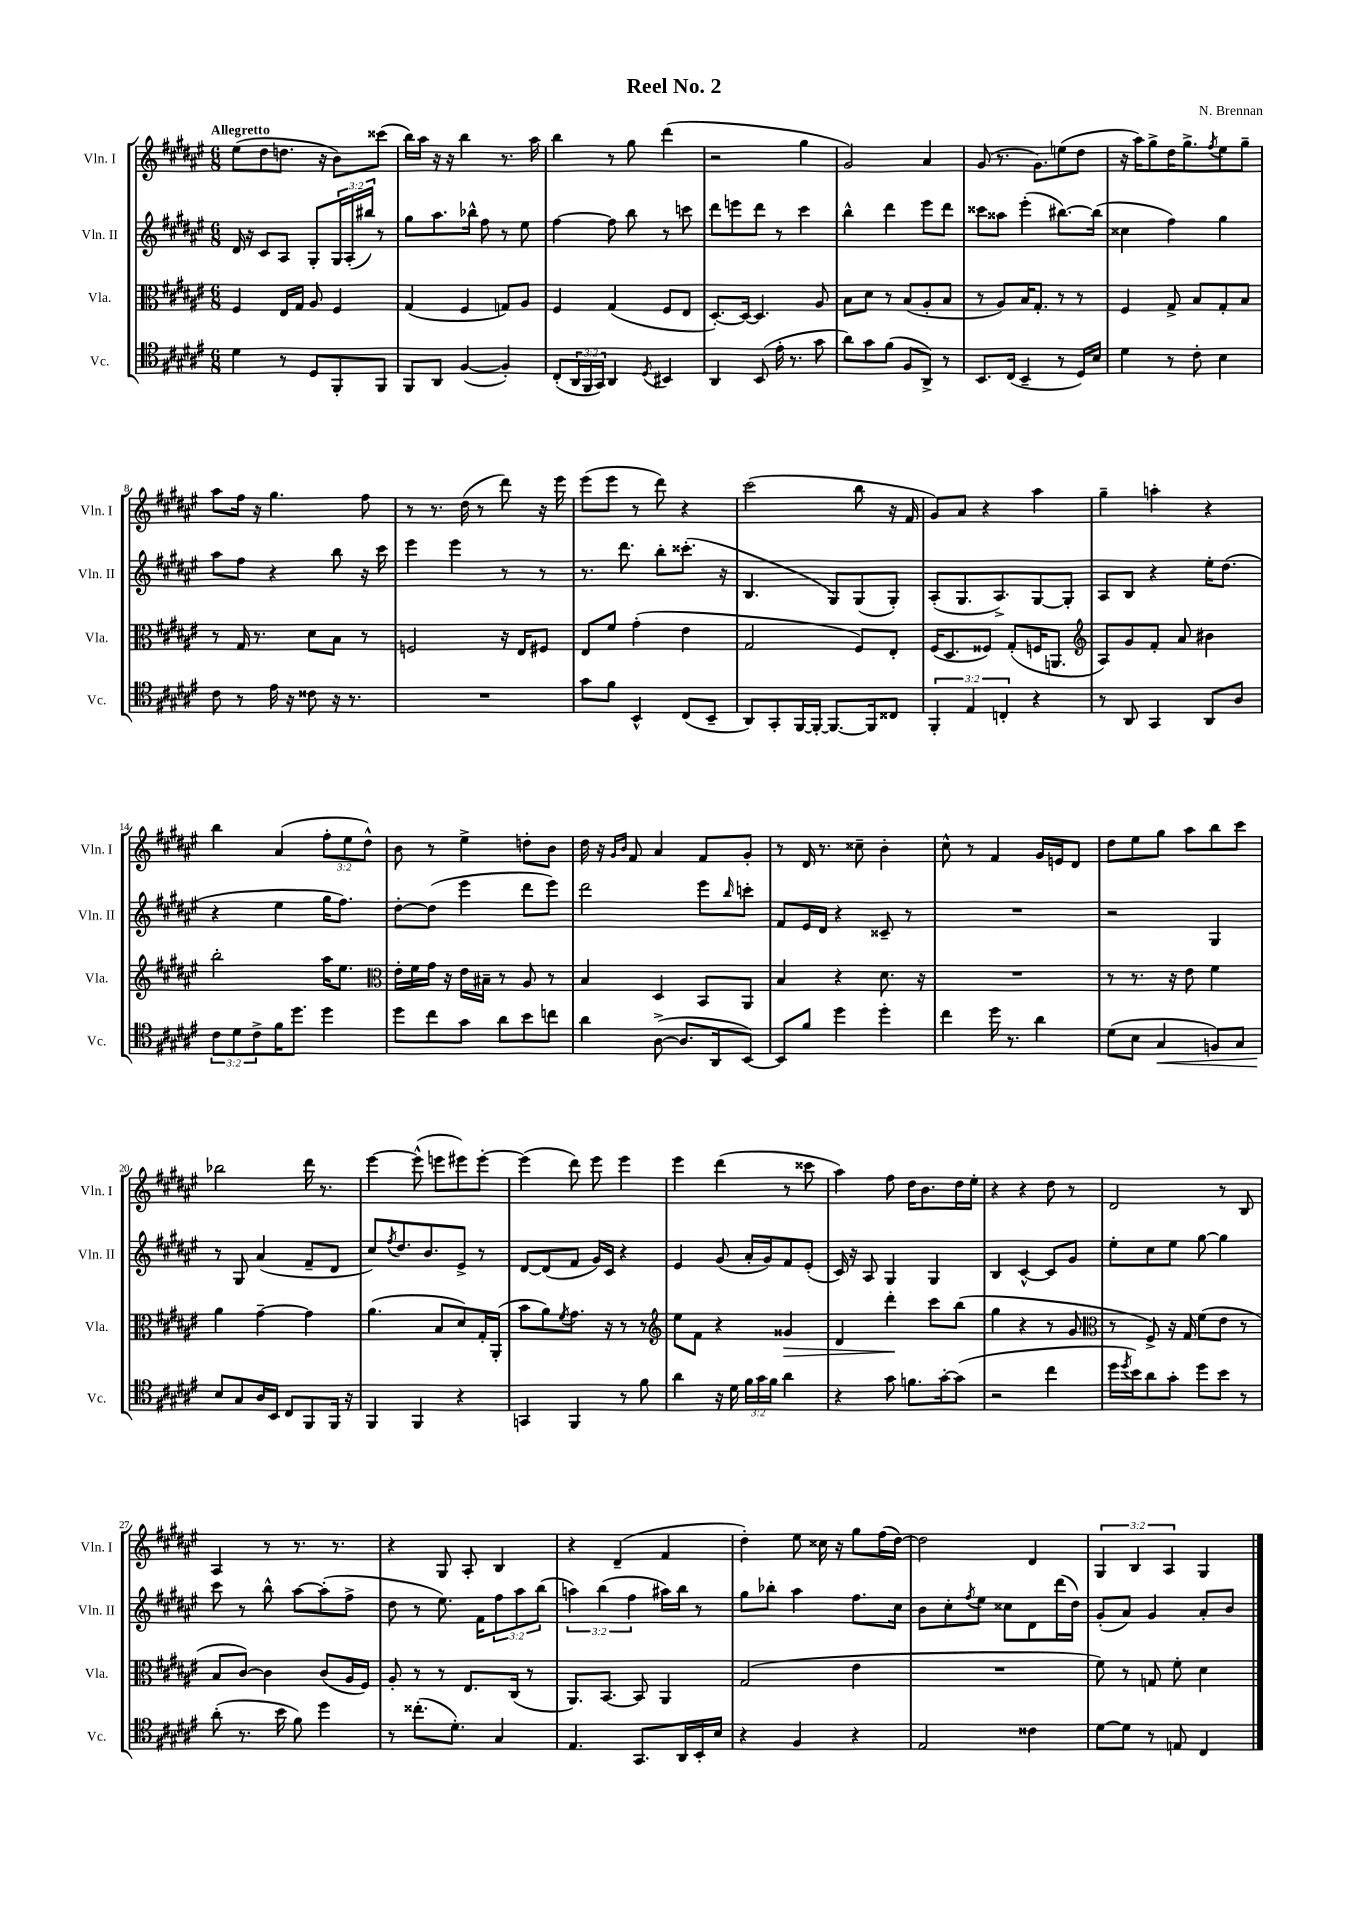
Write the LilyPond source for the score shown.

\header { title = "Reel No. 2" composer = "N. Brennan" }
<<
\new StaffGroup <<
\new Staff = "s0" \with { instrumentName = "Vln. I" shortInstrumentName = "Vln. I" } {
    \clef treble \key fis \major \numericTimeSignature \time 6/8 \override Staff.TupletNumber.text = #tuplet-number::calc-fraction-text \tempo "Allegretto"
    eis''8( dis''8 d''8. r16 b'8) cisis'''8( |
    b''16) ais''16 r16 r16 b''4 r8. ais''16 |
    b''4 r8 gis''8 dis'''4( |
    r2 gis''4 |
    gis'2) ais'4 |
    gis'8( r8. gis'8.) e''8( dis''8 |
    r16 ais''16) gis''8-> dis''16 gis''8.-> \acciaccatura { fis''8 } eis''8 gis''8-- |
    ais''8 fis''16 r16 gis''4. fis''8 |
    r8 r8. dis''16( r8 dis'''8) r16 eis'''16 |
    eis'''8( eis'''8 r8 dis'''8) r4 |
    cis'''2( b''8 r16 fis'16 |
    gis'8) ais'8 r4 ais''4 |
    gis''4-- a''4-. r4 |
    b''4 ais'4( \tuplet 3/2 { fis''8-. eis''8 dis''8-^) } |
    b'8 r8 eis''4-> d''8-. b'8 |
    dis''16 r16 \grace { gis'16 b'16 } fis'8 ais'4 fis'8 gis'8-. |
    r8 dis'16 r8. cisis''8-- b'4-. |
    cis''8-^ r8 fis'4 gis'16 e'16 dis'8 |
    dis''8 eis''8 gis''8 ais''8 b''8 cis'''8 |
    bes''2 dis'''16 r8. |
    eis'''4~ eis'''8-^( e'''8 eis'''8) eis'''8~-. |
    eis'''4( dis'''8) eis'''8 eis'''4 |
    eis'''4 dis'''4( r8 cisis'''8 |
    ais''4) fis''8 dis''16 b'8. dis''16 eis''16-. |
    r4 r4 dis''8 r8 |
    dis'2 r8 b8 |
    ais4 r8 r8. r8. |
    r4 gis8 ais8-. b4 |
    r4 dis'4--( fis'4 |
    dis''4-.) eis''8 cisis''16 r16 gis''8 fis''16( dis''16~) |
    dis''2 dis'4 |
    \tuplet 3/2 { gis4 b4 ais4 } gis4 \bar "|." |
}
\new Staff = "s1" \with { instrumentName = "Vln. II" shortInstrumentName = "Vln. II" } {
    \clef treble \key fis \major \numericTimeSignature \time 6/8 \override Staff.TupletNumber.text = #tuplet-number::calc-fraction-text
    dis'16 r16 cis'8 ais8 gis8-. \tuplet 3/2 { gis16 ais16-.( bis''16) } r8 |
    gis''8 ais''8. bes''16-^ fis''8 r8 eis''8 |
    fis''4~ fis''8 b''8 r8 c'''8 |
    dis'''8 e'''8 dis'''8 r8 cis'''4 |
    b''4-^ dis'''4 eis'''8 dis'''8 |
    cisis'''8 aisis''8 eis'''4-.( bis''8.~) bis''16( |
    cisis''4 fis''4) gis''4 |
    ais''8 fis''8 r4 b''8 r16 cis'''16 |
    eis'''4 eis'''4 r8 r8 |
    r8. dis'''8. b''8-. cisis'''8.-.( r16 |
    b4. gis8) gis8( gis8-.) |
    ais8-.( gis8. ais8.->) gis8~ gis8-. |
    ais8 b8 r4 eis''16-. dis''8.( |
    r4 eis''4 gis''16 fis''8.) |
    dis''8~-. dis''8( eis'''4 dis'''8 eis'''8) |
    dis'''2 eis'''8 \grace { b''16 } c'''8-. |
    fis'8 eis'16 dis'16 r4 cisis'8-- r8 |
    R2. |
    r2 gis4 |
    r8 gis8 ais'4( fis'8-- dis'8 |
    cis''8) \acciaccatura { fis''8 } dis''8. b'8. eis'8-> r8 |
    dis'8~ dis'8( fis'8 gis'16) cis'16 r4 |
    eis'4 gis'8( ais'16-. gis'16) fis'8 eis'8-.( |
    cis'16) r16 ais8 gis4 gis4 |
    b4 cis'4~-^ cis'8 gis'8 |
    eis''8-. cis''8 eis''8 gis''8~ gis''4 |
    cis'''8 r8 b''8-^ ais''8~ ais''8-.( fis''8-> |
    dis''8 r8 eis''8.) fis'16 \tuplet 3/2 { fis''8 ais''8 b''8( } |
    \tuplet 3/2 { a''4) b''4( fis''4 } ais''16) b''16 r8 |
    gis''8 bes''8-. ais''4 fis''8. cis''16 |
    b'8 cis''8-. \acciaccatura { fis''8 } eis''8 cisis''8 dis'8 dis'''16( dis''16) |
    gis'8-.( ais'8) gis'4 ais'8-. b'8 \bar "|." |
}
\new Staff = "s2" \with { instrumentName = "Vla." shortInstrumentName = "Vla." } {
    \clef alto \key fis \major \numericTimeSignature \time 6/8
    fis4 eis16 gis16 ais8 fis4 |
    gis4( fis4 g8) ais8 |
    fis4 gis4( fis8 eis8 |
    dis8.~-.) dis16~ dis4. ais8 |
    b8 dis'8 r8 b8( ais8-. b8 |
    r8 ais8) b16 gis8.-. r8 r8 |
    fis4 gis8-> b8 gis8-. b8 |
    r8 gis16 r8. dis'8 b8 r8 |
    f2 r16 eis16 fis8 |
    eis8 fis'8 gis'4-.( eis'4 |
    gis2 fis8) eis8-. |
    fis16( dis8. fisis8) gis8-.( f16 a,8. |
    \clef treble ais8) gis'8 fis'8-. ais'8 bis'4 |
    b''2-. ais''16 eis''8. |
    \clef alto eis'16-. fis'16 gis'16 r16 eis'16 bis16-- r8 ais8 r8 |
    b4 dis4 b,8 ais,8 |
    b4 r4 dis'8. r16 |
    R2. |
    r8 r8. r16 eis'8 fis'4 |
    ais'4 gis'4~-- gis'4 |
    ais'4.( b8 dis'8) gis16-. ais,16-.( |
    b'8 ais'8) \acciaccatura { fis'8 } gis'8. r16 r8 r8 |
    \clef treble eis''8 fis'8 r4 gisis'4\> |
    dis'4 dis'''4-.\! cis'''8 b''8( |
    gis''4 r4 r8 gis'8 |
    \clef alto r8 fis8->) r16 gis16 fis'8( eis'8 r8 |
    b8 cis'8~) cis'4 cis'8( ais16 fis16) |
    ais8-. r8 r8 eis8. cis16( r8 |
    ais,8.) b,8.~ b,8 ais,4 |
    gis2( eis'4 |
    R2. |
    fis'8) r8 g8 fis'8-. dis'4 \bar "|." |
}
\new Staff = "s3" \with { instrumentName = "Vc." shortInstrumentName = "Vc." } {
    \clef tenor \key fis \major \numericTimeSignature \time 6/8 \override Staff.TupletNumber.text = #tuplet-number::calc-fraction-text
    dis'4 r8 dis8 fis,8-. fis,8 |
    fis,8 ais,8 fis4~( fis4-.) |
    cis8-.( \tuplet 3/2 { ais,16 fis,16 gis,16) } ais,4 \acciaccatura { dis8 } bis,4 |
    ais,4 b,8( eis'16-. r8. gis'8 |
    ais'8) gis'8 fis'8( fis8 ais,8->) r8 |
    b,8. cis16( b,4-- r8 dis16) b16 |
    dis'4 r8 cis'8-. b4 |
    cis'8 r8 eis'16 r16 cisis'8 r16 r8. |
    R2. |
    gis'8 fis'8 b,4-^ cis8( b,8-- |
    ais,8) gis,8-. fis,16~ fis,16~-. fis,8.~ fis,16 cisis8 |
    \tuplet 3/2 { fis,4-. eis4 c4-. } r4 |
    r8 ais,8 gis,4 ais,8 ais8 |
    \tuplet 3/2 { cis'8 dis'8 cis'8-> } fis'16 dis''8. dis''4 |
    dis''8 cis''8 gis'8 ais'8 b'8 c''8 |
    ais'4 ais8~->( ais8. ais,16 b,8~) |
    b,8 fis'8 dis''4 dis''4-. |
    cis''4 dis''16 r8. ais'4 |
    dis'8( b8 gis4\< f8) gis8 |
    b8\! gis8 ais16 b,16 cis8 fis,8 fis,16 r16 |
    fis,4 fis,4 r4 |
    g,4 fis,4 r8 fis'8 |
    ais'4 r16 dis'16 \tuplet 3/2 { fis'16 gis'16 fis'16 } ais'4 |
    r4 gis'8 f'8. gis'16~-. gis'8( |
    r2 cis''4 |
    dis''16 \acciaccatura { dis''8 } b'16) ais'8 gis'8-. dis''8 b'8 r8 |
    ais'8-.( r8. b'16 fis'8) dis''4 |
    r8 cisis''8.-.( dis'8.-.) gis4 |
    eis4. gis,8. ais,16 b,16-. b16 |
    r4 fis4 r4 |
    eis2 cisis'4 |
    dis'8~ dis'8 r8 e8 cis4 \bar "|." |
}
>>
>>
